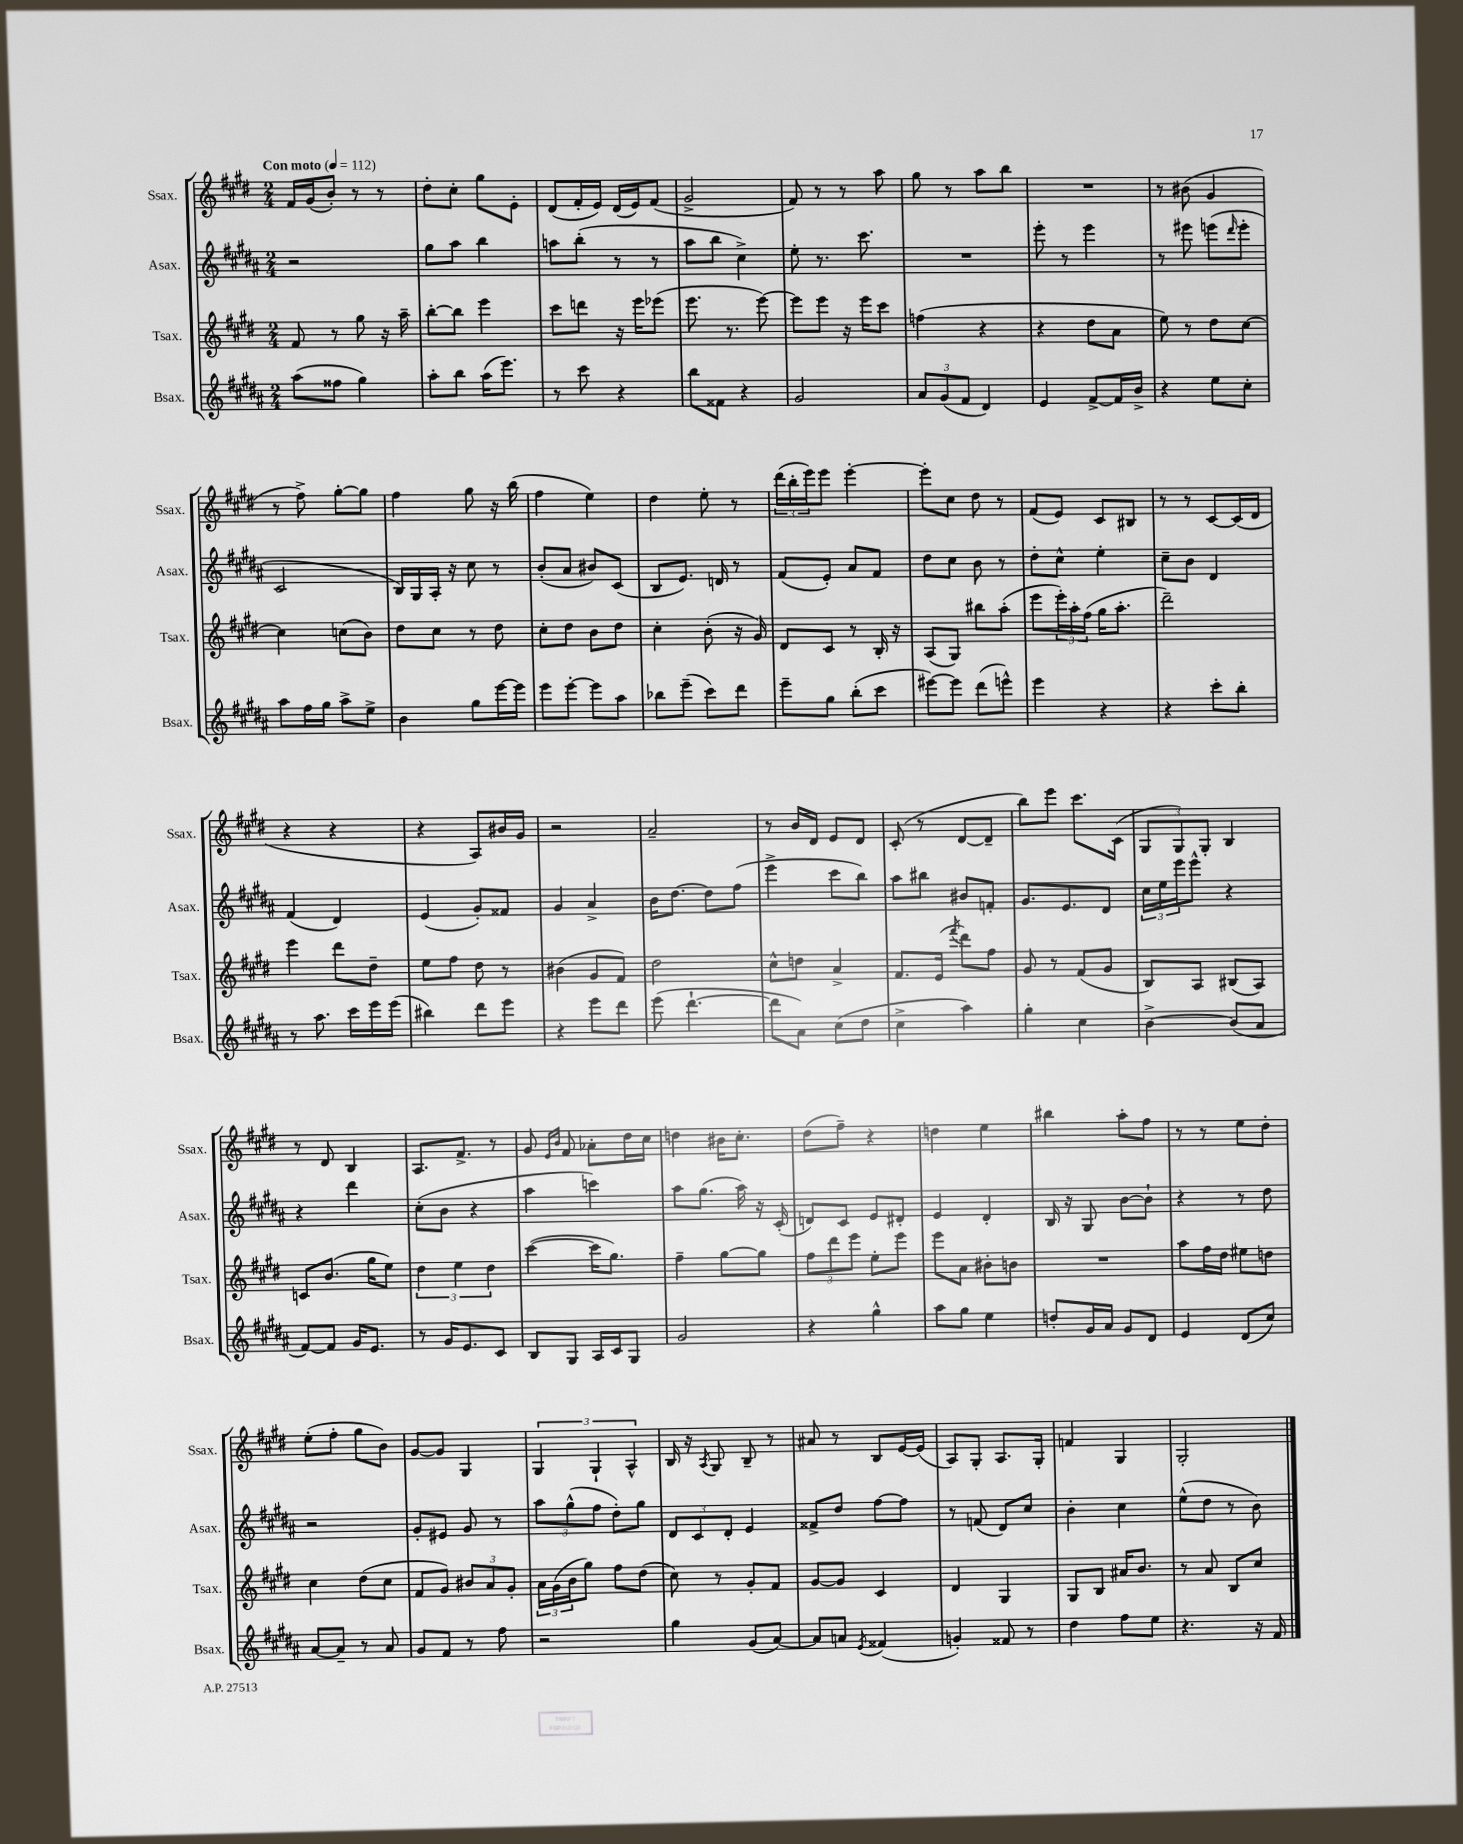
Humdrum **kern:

**kern	**kern	**kern	**kern
*staff4	*staff3	*staff2	*staff1
*clefG2	*clefG2	*clefG2	*clefG2
*k[f#c#g#d#a#]	*k[f#c#g#d#]	*k[f#c#g#d#a#]	*k[f#c#g#d#]
*M2/4	*M2/4	*M2/4	*M2/4
*MM112	*MM112	*MM112	*MM112
(8aa#	8f#	2r	16f#
.	.	.	(16g#
8ff##	8r	.	8b')
4gg#)	8gg#	.	8r
.	16r	.	8r
.	16aa~	.	.
=	=	=	=
8aa#'	[8bb'	8gg#	8dd#'
8bb	8bb]	8aa#	8cc#'
(16aa#	4eee	4bb	8gg#
8.eee)	.	.	.
.	.	.	8e'
=	=	=	=
8r	8ccc#	8aa	(8d#
8ccc#	8ddd	(8bb'	16f#'
.	.	.	16e)
4r	16r	8r	(16d#
.	16eee	.	16e)
.	(8eee-	8r	(8f#
=	=	=	=
8bb	8.eee	8aa#	2g#^
8f##	.	8bb	.
.	8.r	.	.
4r	.	4cc#^)	.
.	[8eee)	.	.
=	=	=	=
2g#	8eee]	8ee'	8f#)
.	8eee	8.r	8r
.	16r	.	8r
.	16eee	8.ccc#	.
.	8ccc#	.	8aa
=	=	=	=
12a#	(4ff	2r	8gg#
(12g#	.	.	.
.	.	.	8r
12f#	.	.	.
4d#)	4r	.	8aa
.	.	.	8bb
=	=	=	=
4e	4r	8eee'	2r
.	.	8r	.
[8f#^	8dd#	4eee	.
16f#]	8a	.	.
16b^	.	.	.
=	=	=	=
4r	8ee)	8r	8r
.	8r	8eee#	(8b#
8ee	8dd#	(8eee	4g#
.	.	16qqddd#	.
8cc#'	[8cc#	8eee'	.
=	=	=	=
8aa#	4cc#]	2c#	8r
16ff#	.	.	8ff#^)
16gg#	.	.	.
8aa#^	(8cc	.	[8gg#'
8ee^	8b)	.	8gg#]
=	=	=	=
4b	8dd#	16B)	4ff#
.	.	16G#	.
.	8cc#	16A#'	.
.	.	16r	.
8gg#	8r	8cc#	8gg#
[16eee	8dd#	8r	16r
16eee]	.	.	(16bb
=	=	=	=
8eee	8cc#'	(8b'	4ff#
[8eee'	8dd#	8a#	.
8eee]	8b	8b#)	4ee)
8aa#	8dd#	(8c#	.
=	=	=	=
8bb-	4cc#'	8B	4dd#
(8eee~	.	8.e)	.
8ccc#)	(8b'	.	8ee'
.	.	16d	.
8ddd#	16r	8r	8r
.	16g#)	.	.
=	=	=	=
8eee~	8d#	(8f#	(24ddd#
.	.	.	24bb'
.	.	.	24eee)
8gg#	8c#	8e')	8eee
(8bb'	8r	8a#	[4eee'
8ccc#	16B'	8f#	.
.	16r	.	.
=	=	=	=
[8eee#)	(8A	8dd#	8eee']
8eee#]	8G#)	8cc#	8cc#
(8ddd#	8bb#	8b	8dd#
8eee^^)	(8aa'	8r	8r
=	=	=	=
4eee	8eee	8dd#'	(8f#
.	24eee')	8cc#^^	8e)
.	24aa'	.	.
.	(24ff#	.	.
4r	16gg#	4ee'	8c#
.	8.aa'	.	.
.	.	.	8B#
=	=	=	=
4r	2ddd#~)	8cc#~	8r
.	.	8b	8r
8ccc#'	.	4d#	[8c#
8bb'	.	.	(16c#]
.	.	.	16d#
=	=	=	=
8r	4eee	(4f#	4r
8.aa#	.	.	.
.	8ddd#	4d#)	4r
16ccc#	.	.	.
16eee	8dd#~	.	.
(16eee	.	.	.
=	=	=	=
4bb#)	8ee	(4e	4r
.	8ff#	.	.
8ddd#	8dd#	8g#')	8A)
8eee	8r	8f##	16b#
.	.	.	16g#
=	=	=	=
4r	(4b#	4g#	2r
8eee	8g#	4a#^	.
8ddd#	8f#)	.	.
=	=	=	=
(8eee	2dd#	16b	2a~
.	.	[8.dd#	.
[4.ddd#`	.	.	.
.	.	8dd#]	.
.	.	(8ff#	.
=	=	=	=
8ddd#]	8cc#^^	4eee^	8r
8a#)	8dd	.	16b
.	.	.	16d#
(8cc#	4a^	8ccc#	8e
8dd#	.	8bb)	8d#
=	=	=	=
4cc#^	8.f#	8aa#	(8c#'
.	.	8bb#	8r
.	(16e	.	.
.	8qfff#	.	.
4aa#)	8ddd#)	8b#	[8d#
.	8ff#	8f'	8d#~]
=	=	=	=
4gg#'	8g#	8.g#	8bb)
.	8r	.	8eee
.	.	8.e	.
4cc#	(8f#	.	8.ccc#
.	8g#	8d#	.
.	.	.	(16c#
=	=	=	=
[4b^	8B)	24cc#	12G#
.	.	24ee	.
.	.	24eee	12G#)
.	8A	8eee^^	.
.	.	.	12G#'
(8b]	(8B#	4r	4B
8a#	8A)	.	.
=	=	=	=
[8f#)	8c	4r	8r
8f#]	(8.b	.	8d#
16g#	.	4ddd#	4B
8.e	16gg#	.	.
.	8ee)	.	.
=	=	=	=
8r	6dd#	(8cc#'	8.A
16g#	.	8b	.
.	6ee	.	.
8.e	.	.	8.f#^
.	.	4r	.
.	6dd#	.	.
8c#	.	.	8r
=	=	=	=
8B	([4ccc#	4aa#	8g#
.	.	.	16qqe
.	.	.	16qqb
8G#	.	.	8f#
16A#	16ccc#]	4ccc)	8a-'
16c#	8.gg#)	.	.
8G#	.	.	16dd#
.	.	.	16cc#
=	=	=	=
2g#	4ff#~	8aa#	4dd
.	.	(8.gg#	.
.	[8gg#	.	16b#
.	.	16aa#)	8.cc#'
.	8gg#]	16r	.
.	.	(16c#'	.
=	=	=	=
4r	12ff#	8d)	(8dd#
.	12ddd#	.	.
.	.	8c#	8ff#~)
.	12eee	.	.
4gg#^^	8ee'	8e	4r
.	8eee	8d#'	.
=	=	=	=
8aa#	8eee	4e	4dd
8gg#	8a	.	.
4ee	8b#'	4d#'	4ee
.	8b	.	.
=	=	=	=
8dd'	2r	16B	4bb#
.	.	16r	.
16g#	.	8G#	.
16a#	.	.	.
8g#	.	[8b	8aa'
8d#	.	8b`]	8ff#
=	=	=	=
4e	8aa	4r	8r
.	16ff#	.	8r
.	16dd#	.	.
(8d#	8ee#	8r	8ee
8cc#)	8dd	8dd#	8dd#'
=	=	=	=
[8a#	4cc#	2r	(8ee'
8a#~]	.	.	8ff#'
8r	(8dd#	.	8gg#
8a#	8cc#	.	8b)
=	=	=	=
8g#	8f#	8g#'	[8g#
8f#	8g#)	8e#	8g#]
8r	12b#	8g#	4G#
.	12a	.	.
8ff#	.	8r	.
.	12g#'	.	.
=	=	=	=
2r	24a	12aa#	6G#
.	(24g#	.	.
.	24b	(12gg#^^	.
.	8gg#)	.	.
.	.	12ff#	6G#`
.	8ff#	8dd#')	.
.	.	.	6A^^
.	(8dd#	8gg#	.
=	=	=	=
4gg#	8cc#)	12d#	16B
.	.	.	16r
.	.	12c#	.
.	.	.	8qA
.	8r	.	8G#
.	.	12d#'	.
(8g#	8g#'	4e	8B~
[8a#)	8f#	.	8r
=	=	=	=
8a#]	[8g#	8f##^	8a#
8a	8g#]	8dd#	8r
8qe	.	.	.
(4f##	4c#	[8ff#	8B
.	.	8ff#]	[16e
.	.	.	(16e]
=	=	=	=
4g')	4d#	8r	8A)
.	.	(8f	8G#'
8f##	4G#	8d#)	8.A
8r	.	8cc#	.
.	.	.	16G#'
=	=	=	=
4dd#	8G#	4b'	4f
.	8B	.	.
8ff#	16a#	4cc#	4G#
.	8.b	.	.
8ee	.	.	.
=	=	=	=
4.r	8r	(8ee^^	2G#'
.	8a	8dd#	.
.	8B	8r	.
16r	8cc#	8b)	.
16f#	.	.	.
==	==	==	==
*-	*-	*-	*-
